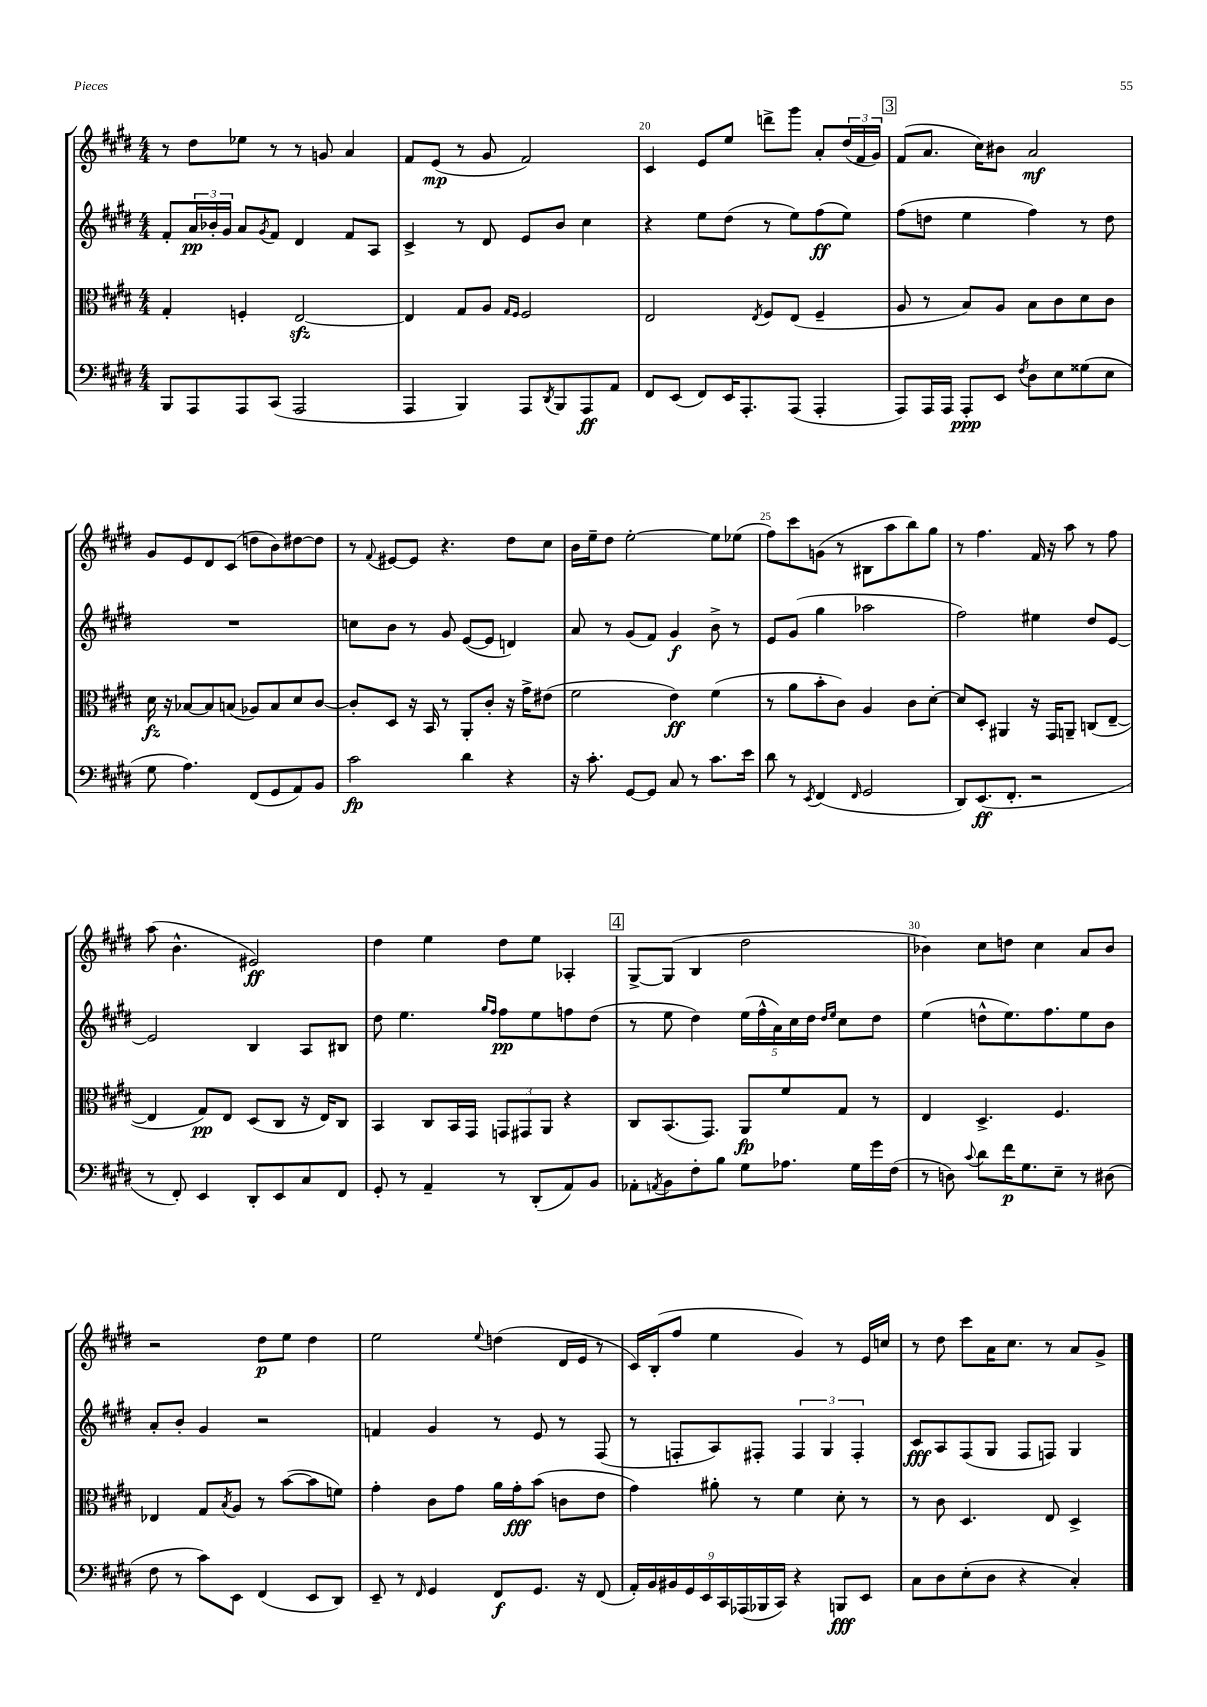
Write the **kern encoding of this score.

**kern	**kern	**kern	**kern
*staff4	*staff3	*staff2	*staff1
*clefF4	*clefC3	*clefG2	*clefG2
*k[f#c#g#d#]	*k[f#c#g#d#]	*k[f#c#g#d#]	*k[f#c#g#d#]
*M4/4	*M4/4	*M4/4	*M4/4
8BBB	4G#'	8f#'	8r
8AAA	.	24a	8dd#
.	.	24b-'	.
.	.	24g#	.
8AAA	4F'	8a	8ee-
.	.	8qg#	.
(8CC#	.	8f#	8r
2AAA	[2E	4d#	8r
.	.	.	8g
.	.	8f#	4a
.	.	8A	.
=	=	=	=
4AAA	4E]	4c#^	8f#
.	.	.	(8e
4BBB)	8G#	8r	8r
.	8A	8d#	8g#
.	16qqG#	.	.
.	16qqF#	.	.
8AAA	2F#	8e	2f#)
8qDD#	.	.	.
8BBB	.	8b	.
8AAA	.	4cc#	.
8AA	.	.	.
=	=	=	=
8FF#	2E	4r	4c#
(8EE	.	.	.
8FF#)	.	8ee	8e
16EE	.	(8dd#	8ee
8.AAA'	.	.	.
.	8qE	.	.
.	8F#	8r	8ddd^
(8AAA	(8E	8ee)	8ggg#
4AAA'	4F#~	(8ff#	8a'
.	.	8ee)	(24dd#
.	.	.	24f#
.	.	.	24g#)
=	=	=	=
8AAA)	8A	(8ff#	(8f#
16AAA	8r	8dd	8.a
16AAA	.	.	.
8AAA'	8B)	4ee	.
.	.	.	16cc#)
8EE	8A	.	8b#
8qF#	.	.	.
8D#	8B	4ff#)	2a
8E	8c#	.	.
(8G##	8d#	8r	.
8E	8c#	8dd	.
=	=	=	=
8G#	16d#	1r	8g#
.	16r	.	.
4.A)	[8B-	.	8e
.	8B-]	.	8d#
.	(8B	.	(8c#
(8FF#	8A-)	.	8dd
8GG#	8B	.	8b)
8AA)	8d#	.	[8dd#
8BB	[8c#	.	8dd#]
=	=	=	=
2c#	8c#']	8cc	8r
.	.	.	8qqf#
.	8D#	8b	[8e#
.	16r	8r	8e#]
.	16BB	.	.
.	8r	8g#	4.r
4d#	8AA'	([8e	.
.	8c#'	8e]	.
4r	16r	4d)	8dd#
.	16g#^	.	.
.	(8e#	.	8cc#
=	=	=	=
16r	2f#	8a	16b
8.c#'	.	.	16ee~
.	.	8r	8dd#
[8GG#	.	(8g#	[2ee'
8GG#]	.	8f#)	.
8C#	4e)	4g#	.
8r	.	.	.
8.c#	(4f#	8b^	8ee]
.	.	8r	(8ee-
16e	.	.	.
=	=	=	=
8d#	8r	8e	8ff#)
8r	8a	(8g#	8ccc#
8qEE	.	.	.
(4FF#	8b'	4gg#	(8g
.	8c#)	.	8r
16qqFF#	.	.	.
2GG#	4A	2aa-	8B#
.	.	.	8aa
.	8c#	.	8bb)
.	[8d#'	.	8gg#
=	=	=	=
8DD#)	8d#]	2ff#)	8r
(8.EE	8D#'	.	4.ff#
.	4AA#	.	.
8.FF#'	.	.	.
2r	16r	4ee#	16f#
.	16GG#	.	16r
.	8AA~	.	8aa
.	(8C	8dd#	8r
.	[8E~	[8e	8ff#
=	=	=	=
8r	4E]	2e]	(8aa
8FF#')	.	.	4.b^^
4EE	8G#)	.	.
.	8E	.	.
8DD#'	(8D#	4B	2e#)
8EE	8C#	.	.
8C#	16r	8A	.
.	16E)	.	.
8FF#	8C#	8B#	.
=	=	=	=
8GG#'	4BB	8dd#	4dd#
8r	.	4.ee	.
4AA~	8C#	.	4ee
.	16BB	.	.
.	16GG#	.	.
.	.	16qqgg#	.
.	.	16qqff#	.
8r	12GG	8ff#	8dd#
.	12GG#	.	.
(8DD#'	.	8ee	8ee
.	12AA	.	.
8AA)	4r	8ff	4A-'
8BB	.	(8dd#	.
=	=	=	=
8AA-'	8C#	8r	[8G#^
8qAA	.	.	.
8BB	(8.BB	8ee	(8G#]
8F#'	.	4dd#)	4B
.	8.GG#)	.	.
8B	.	.	.
8G#	8AA	(20ee	2dd#
.	.	20ff#^^	.
.	.	20a)	.
8.A-	8f#	.	.
.	.	20cc#	.
.	.	20dd#	.
.	.	16qqdd#	.
.	.	16qqee	.
.	8G#	8cc#	.
16G#	.	.	.
16g#	8r	8dd#	.
(16F#	.	.	.
=	=	=	=
8r	4E	(4ee	4b-)
8D)	.	.	.
8qqc#	.	.	.
8d#	4.D#^	8dd^^	8cc#
16f#	.	8.ee)	8dd
8.G#	.	.	.
.	.	.	4cc#
.	.	8.ff#	.
8E~	4.F#	.	.
8r	.	8ee	8a
(8D#	.	8b	8b-
=	=	=	=
8F#	4E-	8a'	2r
8r	.	8b'	.
8c#)	8G#	4g#	.
.	8qB	.	.
8EE	8A	.	.
(4FF#	8r	2r	8dd#
.	([8b	.	8ee
8EE	8b]	.	4dd#
8DD#)	8f)	.	.
=	=	=	=
8EE~	4g#'	4f	2ee
8r	.	.	.
16qqFF#	.	.	.
4GG#	8c#	4g#	.
.	8g#	.	.
.	.	.	8qqee
8FF#	16a	8r	(4dd
.	16g#'	.	.
8.GG#	(8b	8e	.
.	8c	8r	16d#
16r	.	.	16e
(8FF#	8e	(8F#	8r
=	=	=	=
18AA')	4g#)	8r	16c#)
18BB	.	.	.
.	.	.	(16B'
18BB#	.	.	.
.	.	8F'	8ff#
18GG#	.	.	.
18EE	.	.	.
.	8a#'	8A)	4ee
18CC#	.	.	.
(18AAA-	.	.	.
.	8r	8F#'	.
18BBB-	.	.	.
18CC#)	.	.	.
4r	4f#	6F#	4g#)
.	.	6G#	.
8BBB	8d#'	.	8r
.	.	6F#'	.
8EE	8r	.	16e
.	.	.	16cc
=	=	=	=
8C#	8r	8c#	8r
8D#	8c#	8A	8dd#
(8E'	4.D#	(8F#	8ccc#
8D#	.	8G#	16a
.	.	.	8.cc#
4r	.	8F#	.
.	8E	8F)	8r
4C#')	4D#^	4G#	8a
.	.	.	8g#^
==	==	==	==
*-	*-	*-	*-
